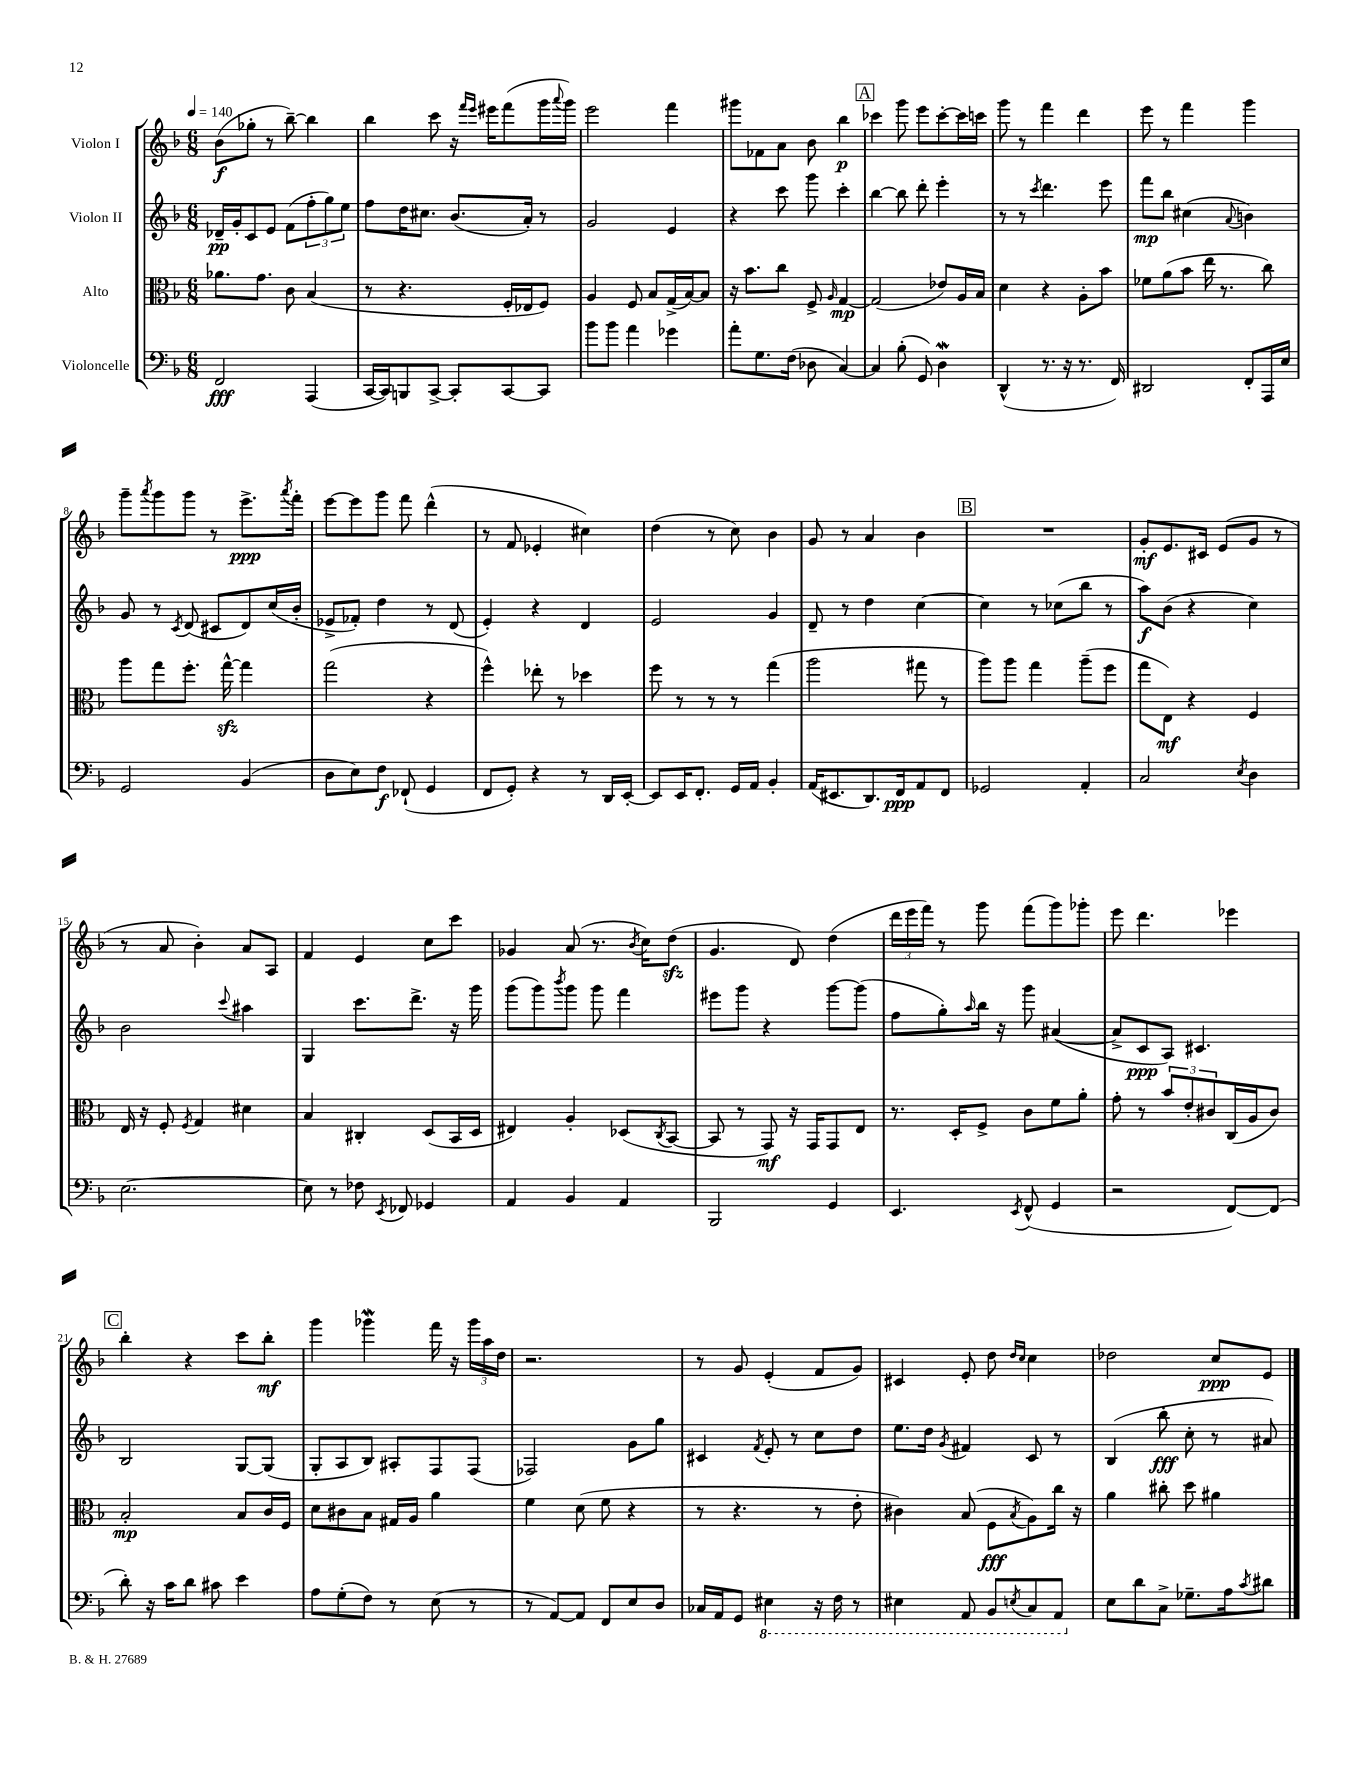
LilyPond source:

<<
\new StaffGroup <<
\new Staff = "s0" \with { instrumentName = "Violon I" } {
    \clef treble \key f \major \numericTimeSignature \time 6/8 \tempo 4 = 140
    bes'8\f( ges''8-. r8 bes''8~--) bes''4 |
    bes''4 c'''8 r16 \grace { f'''16 e'''16 } eis'''16 f'''8( g'''16 \appoggiatura { a'''8 } g'''16) |
    e'''2 f'''4 |
    gis'''8 fes'8 a'8 bes'8 bes''4\p |
    \mark \markup { \box "A" } ces'''4 g'''8 e'''8 ces'''8~-. ces'''16 c'''16 |
    g'''8 r8 f'''4 d'''4 |
    e'''8 r8 f'''4 g'''4 |
    g'''8-- \acciaccatura { a'''8 } g'''8 g'''8 r8 e'''8.->\ppp \acciaccatura { a'''8 } f'''16-. |
    e'''8~ e'''8 g'''8 f'''8 d'''4-^( |
    r8 f'8 ees'4-. cis''4) |
    d''4( r8 c''8) bes'4 |
    g'8 r8 a'4 bes'4 |
    \mark \markup { \box "B" } R2. |
    g'8-.\mf e'8. cis'16 e'8( g'8 r8 |
    r8 a'8 bes'4-.) a'8 a8 |
    f'4 e'4 c''8 c'''8 |
    ges'4 a'8( r8. \acciaccatura { bes'8 } c''16) d''8\sfz( |
    g'4. d'8) d''4( |
    \tuplet 3/2 { d'''16 e'''16 f'''16) } r8 g'''8 f'''8( g'''8) ges'''8-. |
    e'''8 d'''4. ees'''4 |
    \mark \markup { \box "C" } bes''4-. r4 c'''8 bes''8-.\mf |
    g'''4 ges'''4\mordent f'''16 r16 \tuplet 3/2 { ges'''16 a''16 d''16 } |
    r2. |
    r8 g'8 e'4-.( f'8 g'8) |
    cis'4 e'8-. d''8 \grace { d''16 c''16 } c''4 |
    des''2 c''8\ppp e'8 \bar "|." |
}
\new Staff = "s1" \with { instrumentName = "Violon II" } {
    \clef treble \key f \major \numericTimeSignature \time 6/8
    des'16--\pp g'16-. c'8 e'8 f'8( \tuplet 3/2 { f''8-. g''8) e''8 } |
    f''8 d''16 cis''8. bes'8.( a'16-.) r8 |
    g'2 e'4 |
    r4 c'''8 g'''8 c'''4-. |
    \mark \markup { \box "A" } bes''4~ bes''8 d'''8-. e'''4-. |
    r8 r8 \acciaccatura { c'''8 } d'''4. e'''8 |
    f'''8\mp bes''8 cis''4( \appoggiatura { a'8 } b'4) |
    g'8 r8 \acciaccatura { c'8 } d'8( cis'8 d'8) c''16( bes'16-. |
    ees'8-> fes'8-.) d''4 r8 d'8( |
    e'4-.) r4 d'4 |
    e'2 g'4 |
    d'8-- r8 d''4 c''4~ |
    \mark \markup { \box "B" } c''4 r8 ces''8( bes''8 r8 |
    a''8\f) bes'8( r4 c''4) |
    bes'2 \appoggiatura { c'''8 } ais''4 |
    g4 c'''8. d'''8.-> r16 g'''16 |
    g'''8( g'''8) \acciaccatura { bes'''8 } g'''8 g'''8 f'''4 |
    eis'''8 g'''8 r4 g'''8~ g'''8( |
    f''8 g''8-.) \grace { a''16 } bes''16 r16 g'''8 ais'4~( |
    ais'8-> c'8\ppp a8) cis'4. |
    \mark \markup { \box "C" } bes2 g8~ g8( |
    g8-. a8 bes8) ais8-. f8 f8( |
    fes2) g'8 g''8 |
    cis'4 \acciaccatura { f'8 } e'8-. r8 c''8 d''8 |
    e''8. d''16 \acciaccatura { g'8 } fis'4 c'8 r8 |
    bes4( bes''8-.\fff c''8-. r8 ais'8) \bar "|." |
}
\new Staff = "s2" \with { instrumentName = "Alto" } {
    \clef alto \key f \major \numericTimeSignature \time 6/8
    aes'8. g'8. c'8 bes4( |
    r8 r4. f16-. ees16 f8) |
    a4 f8 bes8 g16->( bes16~) bes8 |
    r16 bes'8. c''8 f8-> \grace { a16 } g4~\mp |
    \mark \markup { \box "A" } g2( ees'8) a16 bes16 |
    d'4 r4 a8-. bes'8 |
    fes'8 a'8( bes'8 e''16 r8. c''8) |
    a''8 g''8 f''8.-. g''16~-^\sfz g''4 |
    g''2( r4 |
    f''4-^) ees''8-. r8 des''4 |
    f''8 r8 r8 r8 g''4( |
    a''2 gis''8 r8 |
    \mark \markup { \box "B" } a''8) a''8 g''4 a''8--( f''8 |
    g''8 e8\mf) r4 f4 |
    e16 r16 f8-. \acciaccatura { f8 } g4 dis'4 |
    bes4 cis4-. d8( bes,16 d16 |
    eis4) a4-. des8( \acciaccatura { c8 } bes,8~ |
    bes,8 r8 g,8\mf) r16 g,16 g,8 e8 |
    r8. d16-. f8-> c'8 f'8 a'8-. |
    g'8-. r8 \tuplet 3/2 { bes'8 e'8-. cis'8 } c16( a16 cis'8) |
    \mark \markup { \box "C" } bes2-.\mp bes8 c'16 f16 |
    d'8 cis'8 bes8 gis16 a16 a'4 |
    f'4 d'8( f'8 r4 |
    r8 r4. r8 e'8-. |
    cis'4) bes8( f8\fff \acciaccatura { bes8 } a8) c''16 r16 |
    a'4 cis''8-. d''8 ais'4 \bar "|." |
}
\new Staff = "s3" \with { instrumentName = "Violoncelle" } {
    \clef bass \key f \major \numericTimeSignature \time 6/8
    f,2\fff a,,4( |
    c,16~ c,16) b,,8 c,8~-> c,8-. c,8~ c,8 |
    bes'8 bes'8 a'4 ges'4 |
    a'8-. g8. f16( des8 c4~) |
    \mark \markup { \box "A" } c4 bes8-.( g,8) d4\mordent |
    d,4-^( r8. r16 r8. f,16) |
    dis,2 f,8-. a,,16 e16 |
    g,2 bes,4( |
    d8 e8) f8\f fes,8-!( g,4 |
    f,8 g,8-.) r4 r8 d,16 e,16~-. |
    e,8 e,16 f,8.-. g,16 a,16 bes,4-. |
    a,16( eis,8. d,8.) f,16\ppp a,8 f,8 |
    \mark \markup { \box "B" } ges,2 a,4-. |
    c2 \acciaccatura { e8 } d4 |
    e2.~ |
    e8 r8 fes8 \acciaccatura { e,8 } fes,8 ges,4 |
    a,4 bes,4 a,4 |
    bes,,2 g,4 |
    e,4. \acciaccatura { e,8 } f,8-^( g,4 |
    r2 f,8~) f,8( |
    \mark \markup { \box "C" } d'8-.) r16 c'16 d'8 cis'8 e'4 |
    a8 g8-.( f8) r8 e8( r8 |
    r8 a,8~) a,8 f,8 e8 d8 |
    ces16 a,16 g,8 \ottava #-1 eis,4 r16 f,16 r8 |
    eis,4 a,,8 bes,,8 \acciaccatura { e,8 } c,8 a,,8 \ottava #0 |
    e8 d'8 c8-> ges8.-- a16 \acciaccatura { c'8 } dis'8 \bar "|." |
}
>>
>>
